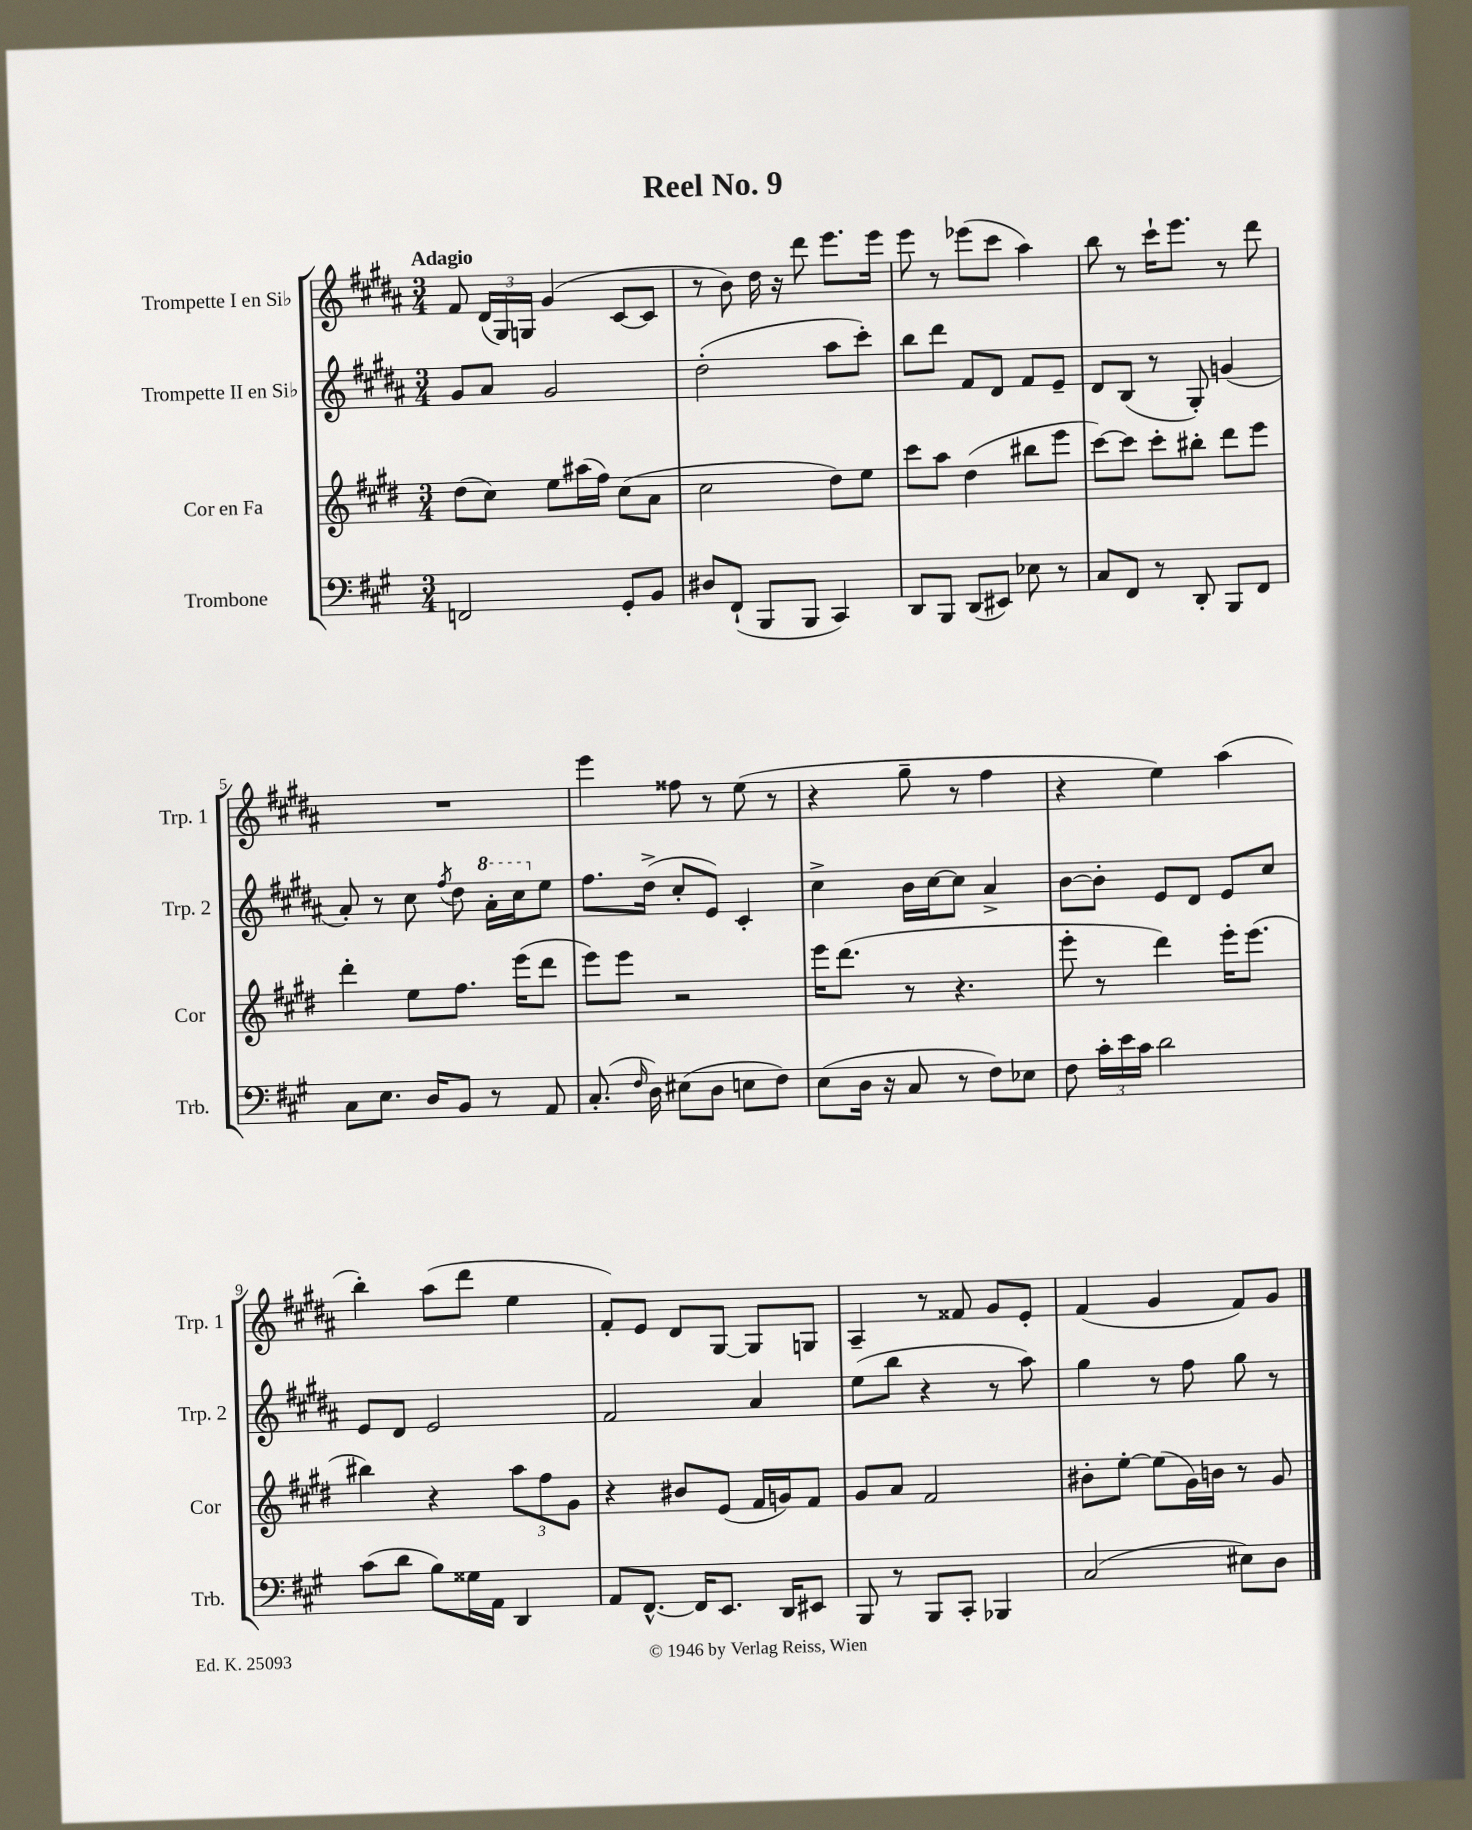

**kern	**kern	**kern	**kern
*part4	*part3	*part2	*part1
*staff4	*staff3	*staff2	*staff1
*I"Trombone	*I"Cor en Fa	*I"Trompette II en Si♭	*I"Trompette I en Si♭
*I'Trb.	*I'Cor	*I'Trp. 2	*I'Trp. 1
*clefF4	*clefG2	*clefG2	*clefG2
*k[f#c#g#]	*k[f#c#g#d#]	*k[f#c#g#d#a#]	*k[f#c#g#d#a#]
*M3/4	*M3/4	*M3/4	*M3/4
=1	=1	=1	=1
!	!	!	!LO:TX:a:B:t=Adagio
2FFn/	(8dd#\L	8g#/L	8f#/
.	8cc#\J)	8a#/J	(24d#/LL
.	.	.	24G#/)
.	.	.	24Gn/JJ
.	8ee\L	2g#/	(4g#/
.	(16aa#X\L	.	.
.	16ff#\JJ)	.	.
8GG#'/L	(8cc#\L	.	[8c#/L
8BB/J	8a\J	.	8c#/J]
=2	=2	=2	=2
8D#X/L	2cc#\	(2dd#'\	8r
(8FF#`/J	.	.	8b\)
8BBB/L	.	.	16dd#\
.	.	.	16r
8BBB/J	.	.	8ddd#\
4CC#/)	8dd#\L)	8aa#\L	8.eee\L
.	8ee\J	8ccc#'\J)	.
.	.	.	16eee\Jk
=3	=3	=3	=3
8DD/L	8ccc#\L	8bb\L	8eee\
8BBB/J	8aa\J	8ddd#\J	8r
(8DD/L	(4dd#\	8f#/L	(8eee-X\L
8EE#X/J)	.	8d#/J	8ccc#\J
8E-X\	8bb#X\L	8f#/L	4aa#\)
8r	8eee\J	8e~/J	.
=4	=4	=4	=4
8C#/L	[8ccc#\L)	8d#/L	8bb\
8FF#/J	8ccc#\J]	(8B/J	8r
8r	8ccc#'\L	8r	16ccc#`\KL
.	.	.	8.eee\J
8DD'/	8bb#X'\J	8G#'/)	.
8BBB/L	8ddd#\L	(4gn/	8r
8FF#/J	8eee\J	.	8ddd#\
!!LO:LB:g=z
=5	=5	=5	=5
8C#\L	4ddd#'\	8a#'/)	2.r
8.E\J	.	8r	.
.	8ee\L	8cc#\	.
16D/KL	.	.	.
.	.	8qff#/	.
8BB/J	8.ff#\J	8dd#\	.
*	*	*8va	*
8r	.	16aa#'\LL	.
.	(16eee\KL	16ccc#\J	.
*	*	*X8va	*
8AA/	8ddd#\J	8ee\J	.
=6	=6	=6	=6
(8.C#'/	8eee\L)	8.ff#\L	4eee\
.	8eee\J	.	.
16qqF#/	.	.	.
16D\)	.	(16dd#^\Jk	.
(8E#X\L	2r	8cc#'/L	8ff##X\
8D\J	.	8e/J)	8r
8En\L	.	4c#'/	(8ee\
8F#\J)	.	.	8r
=7	=7	=7	=7
(8E\L	16eee\KL	4cc#^\	4r
.	(8.ddd#\J	.	.
16D\Jk	.	.	.
16r	.	.	.
8C#/	8r	16b\LL	8gg#~\
.	.	[16cc#\J	.
8r	4.r	8cc#\J]	8r
8F#\L)	.	4a#^/	4ff#\
8E-X\J	.	.	.
=8	=8	=8	=8
8F#\	8eee'\	[8b\L	4r
24c#'\LL	8r	8b'\J]	.
24e\	.	.	.
24c#\JJ	.	.	.
2d\	4ddd#\)	8e/L	4ee\)
.	.	8d#/J	.
.	16eee'\KL	8e/L	(4aa#\
.	(8.eee\J	.	.
.	.	8cc#/J	.
!!LO:LB:g=z
=9	=9	=9	=9
(8c#\L	4bb#X\)	8e/L	4bb'\)
8d\J	.	8d#/J	.
8B\L)	4r	2e/	(8aa#\L
16G##X\L	.	.	8ddd#\J
16AA\JJ	.	.	.
4DD/	12aa\L	.	4ee\
.	12ff#\	.	.
.	12g#\J	.	.
=10	=10	=10	=10
8AA/L	4r	2f#/	8f#'/L)
[8.FF#^^/J	.	.	8e/J
.	8b#X/L	.	8d#/L
16FF#/KL]	.	.	.
8.EE/J	(8e/J	.	[8G#/J
.	16f#/LL	4a#/	8G#/L]
16DD/KL	16gn/J)	.	.
8EE#X/J	8f#/J	.	8Gn/J
=11	=11	=11	=11
8BBB/	8g#/L	(8ee\L	4A#~/
8r	8a/J	8bb\J	.
8BBB/L	2f#/	4r	8r
8CC#'/J	.	.	8f##X/
4BBB-X/	.	8r	8g#/L
.	.	8aa#\)	8e'/J
=12	=12	=12	=12
(2C#/	8b#X'\L	4gg#\	(4f#/
.	[8ee'\J	.	.
.	(8ee\L]	8r	4g#/
.	16g#\L)	8ff#\	.
.	16bn\JJ	.	.
8E#X\L)	8r	8gg#\	8f#/L)
8D\J	8g#/	8r	8g#/J
==	==	==	==
*-	*-	*-	*-
